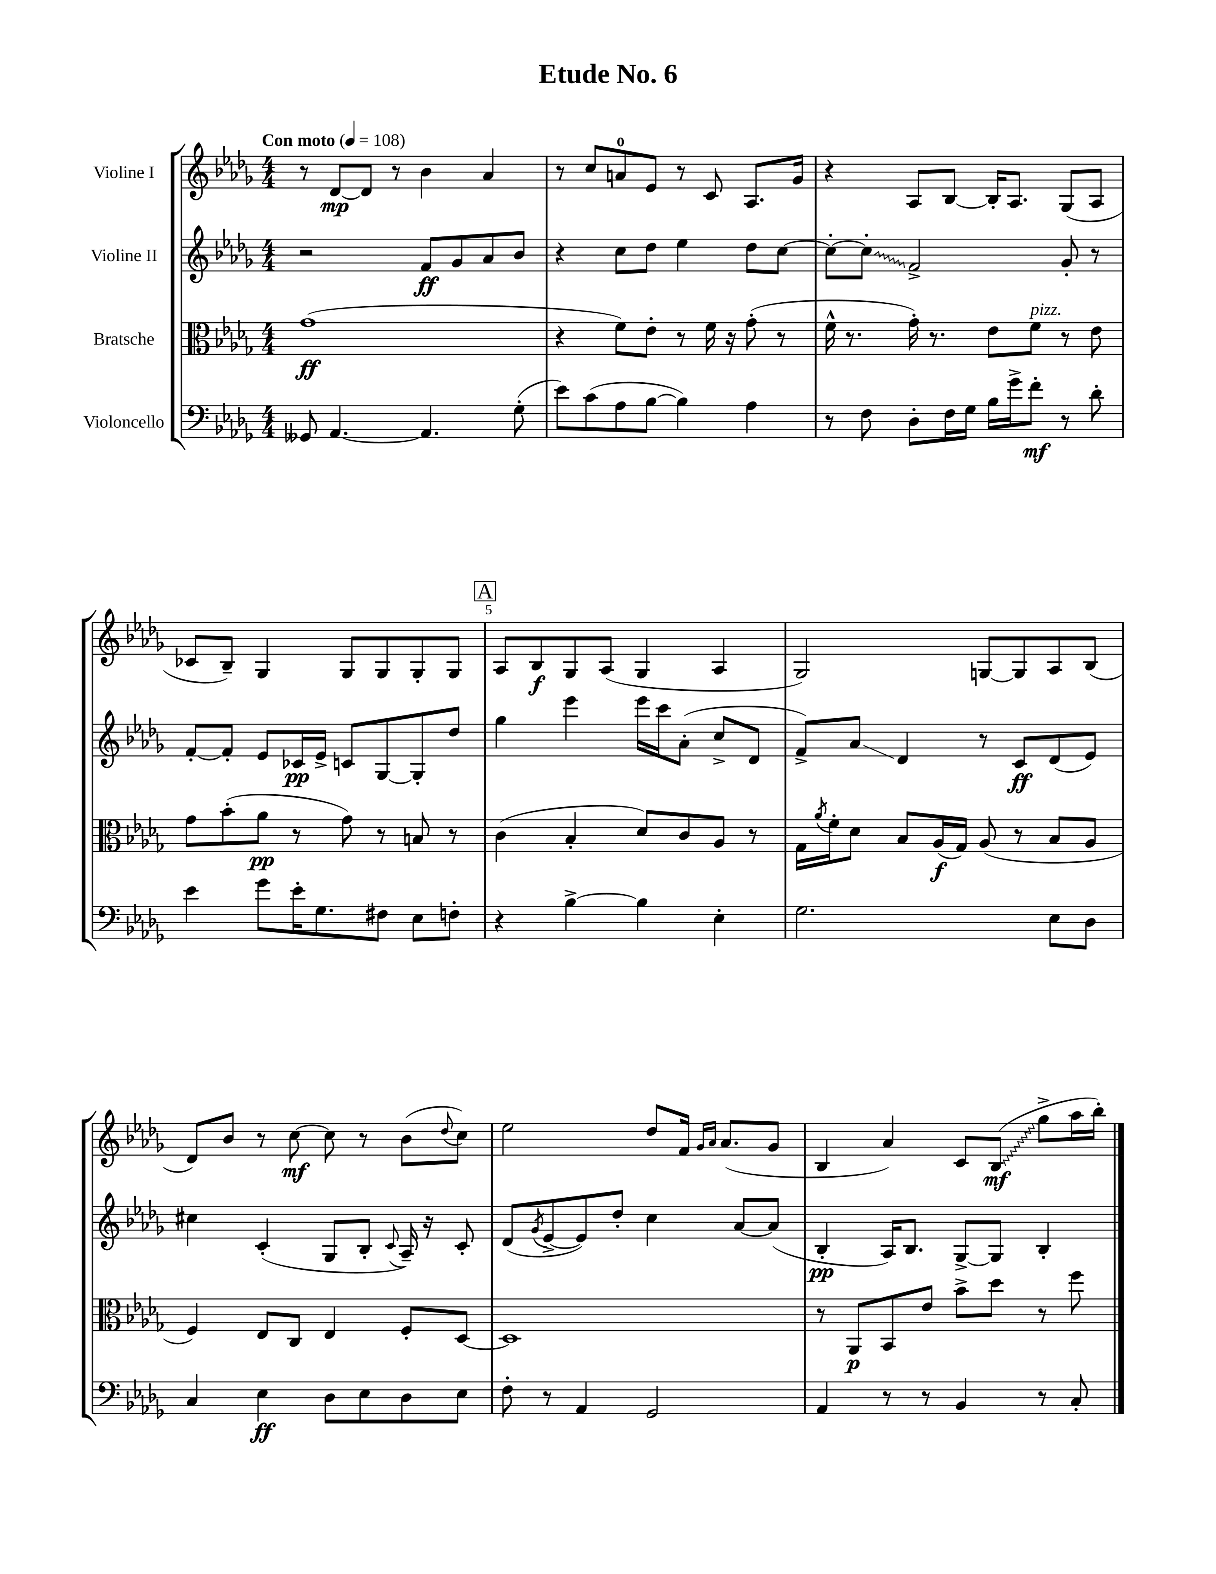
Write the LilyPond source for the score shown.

\header { title = "Etude No. 6" }
<<
\new StaffGroup <<
\new Staff = "s0" \with { instrumentName = "Violine I" } {
    \clef treble \key des \major \numericTimeSignature \time 4/4 \tempo "Con moto" 4 = 108
    r8 des'8~\mp des'8 r8 bes'4 aes'4 |
    r8 c''8 a'8-0 ees'8 r8 c'8 aes8. ges'16 |
    r4 aes8 bes8~ bes16-. aes8. ges8( aes8 |
    ces'8 bes8--) ges4 ges8 ges8 ges8-. ges8 |
    \mark \markup { \box "A" } aes8 bes8\f ges8 aes8( ges4 aes4 |
    ges2) g8~ g8 aes8 bes8( |
    des'8) bes'8 r8 c''8~\mf c''8 r8 bes'8( \appoggiatura { des''8 } c''8) |
    ees''2 des''8 f'16 \grace { ges'16 aes'16 } aes'8.( ges'8 |
    bes4 aes'4) c'8 \once \override Glissando.style = #'zigzag bes8\glissando\mf( ges''8-> aes''16 bes''16-.) \bar "|." |
}
\new Staff = "s1" \with { instrumentName = "Violine II" } {
    \clef treble \key des \major \numericTimeSignature \time 4/4
    r2 f'8\ff ges'8 aes'8 bes'8 |
    r4 c''8 des''8 ees''4 des''8 c''8~ |
    c''8~-. \once \override Glissando.style = #'zigzag c''8-.\glissando f'2-> ges'8-. r8 |
    f'8~-. f'8-. ees'8 ces'16\pp ees'16-> c'8 ges8~ ges8-. des''8 |
    \mark \markup { \box "A" } ges''4 ees'''4 ees'''16 c'''16 aes'8-.( c''8-> des'8 |
    f'8->) aes'8\glissando des'4 r8 c'8\ff des'8( ees'8) |
    cis''4 c'4-.( ges8 bes8-. \appoggiatura { c'8 } aes16--) r16 c'8-. |
    des'8( \acciaccatura { ges'8 } ees'8~-> ees'8) des''8-. c''4 aes'8~ aes'8( |
    bes4-.\pp aes16) bes8. ges8~-> ges8 bes4-. \bar "|." |
}
\new Staff = "s2" \with { instrumentName = "Bratsche" } {
    \clef alto \key des \major \numericTimeSignature \time 4/4
    ges'1\ff( |
    r4 f'8) ees'8-. r8 f'16 r16 ges'8-.( r8 |
    f'16-^ r8. ges'16-.) r8. ees'8 f'8^\markup { \italic "pizz." } r8 ees'8 |
    ges'8 bes'8-.( aes'8\pp r8 ges'8) r8 b8 r8 |
    \mark \markup { \box "A" } c'4( bes4-. des'8) c'8 aes8 r8 |
    ges16 \acciaccatura { aes'8 } f'16-. des'8 bes8 aes16\f( ges16) aes8( r8 bes8 aes8 |
    f4) ees8 c8 ees4 f8-. des8~ |
    des1 |
    r8 aes,8\p bes,8 ees'8 bes'8-> des''8 r8 f''8 \bar "|." |
}
\new Staff = "s3" \with { instrumentName = "Violoncello" } {
    \clef bass \key des \major \numericTimeSignature \time 4/4
    geses,8 aes,4.~ aes,4. ges8-.( |
    ees'8) c'8( aes8 bes8~ bes4) aes4 |
    r8 f8 des8-. f16 ges16 bes16 ges'16-> f'8-.\mf r8 des'8-. |
    ees'4 ges'8 ees'16-. ges8. fis8 ees8 f8-. |
    \mark \markup { \box "A" } r4 bes4~-> bes4 ees4-. |
    ges2. ees8 des8 |
    c4 ees4\ff des8 ees8 des8 ees8 |
    f8-. r8 aes,4 ges,2 |
    aes,4 r8 r8 bes,4 r8 c8-. \bar "|." |
}
>>
>>
\layout { \context { \Score \override BarNumber.break-visibility = ##(#f #t #t) barNumberVisibility = #(every-nth-bar-number-visible 5) } }
